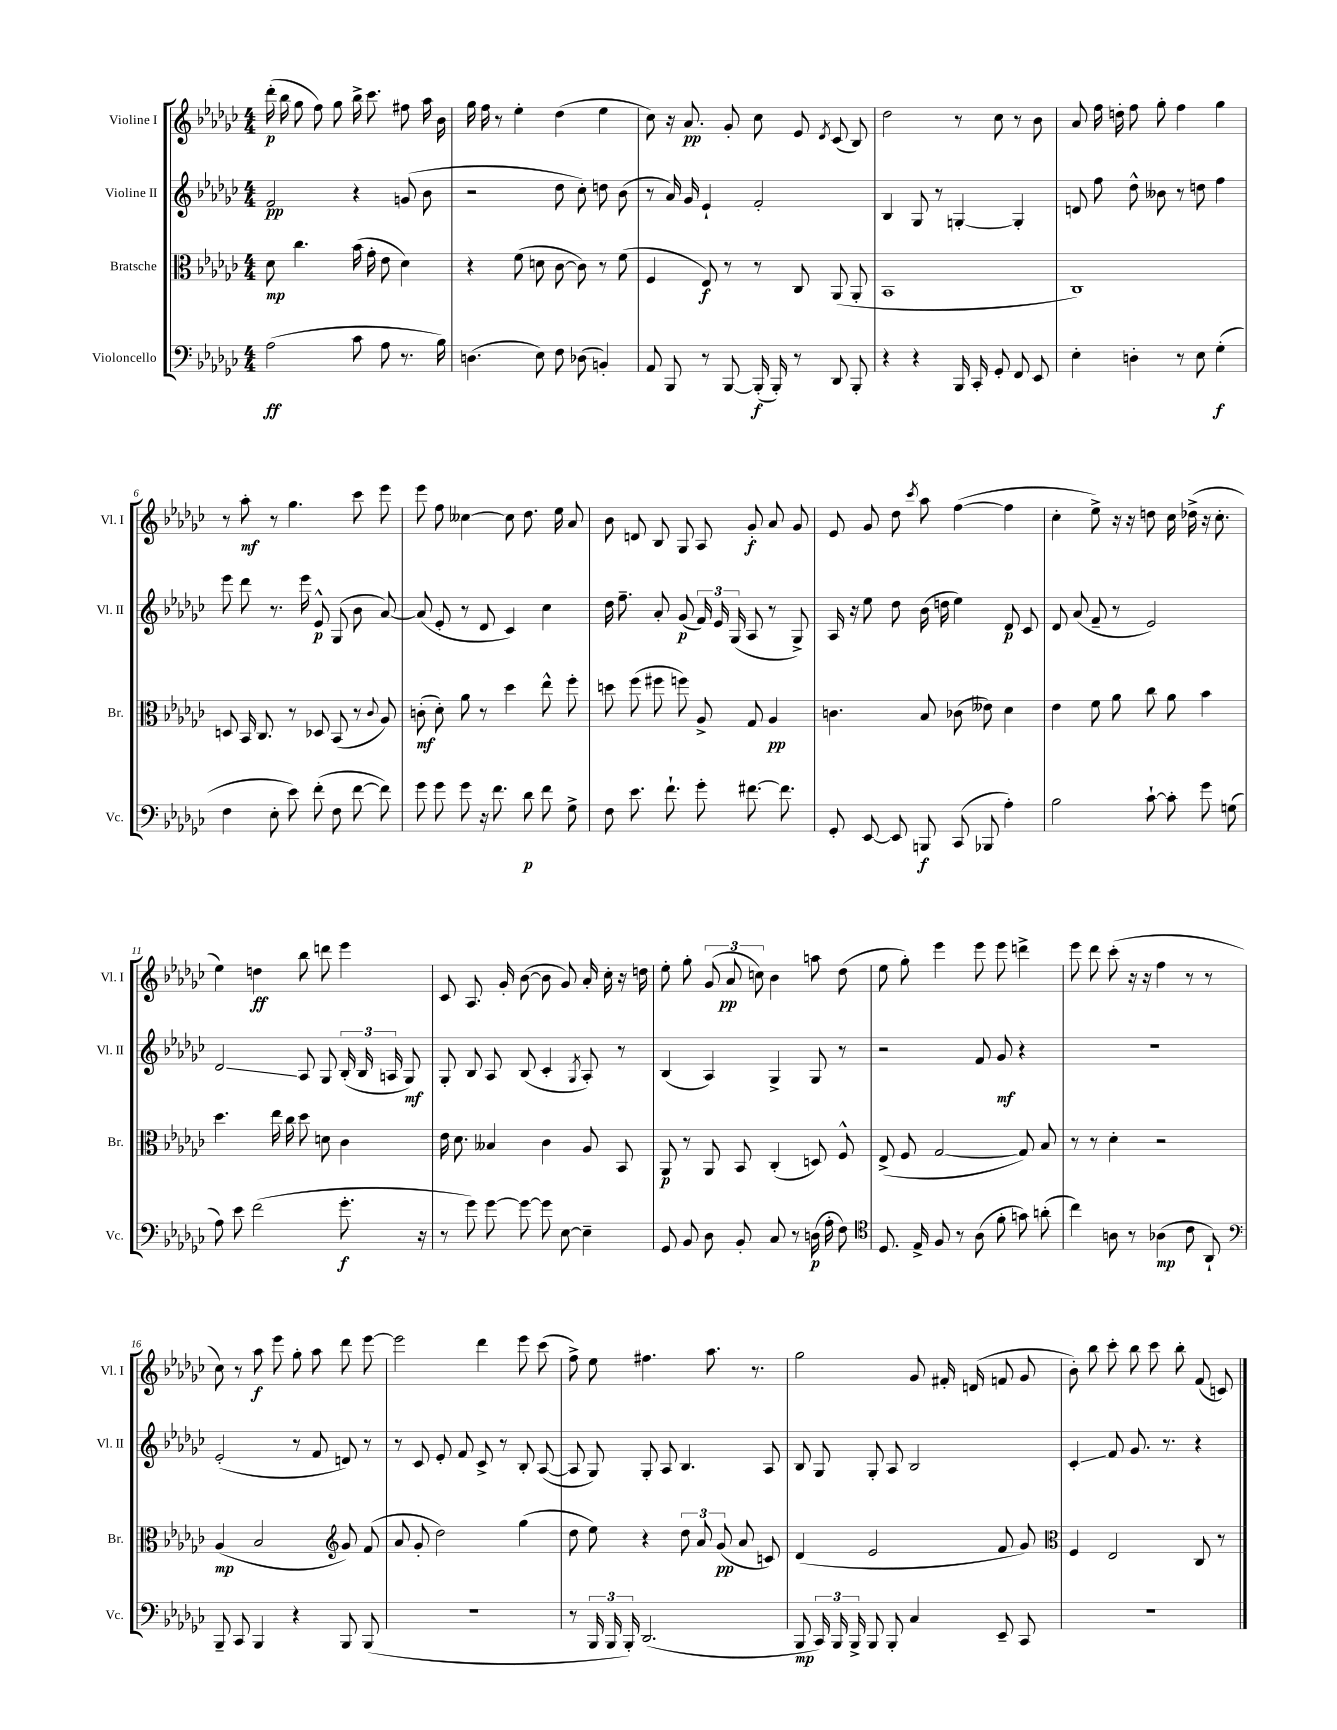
<<
\new StaffGroup <<
\new Staff = "s0" \with { instrumentName = "Violine I" shortInstrumentName = "Vl. I" } {
    \clef treble \key ges \major \numericTimeSignature \time 4/4
    \autoBeamOff des'''16-.\p( bes''16 ges''8 f''8) ges''8 bes''16-> ces'''8. fis''8 aes''16 bes'16 |
    ges''16 f''16 r8 ees''4-. des''4( ees''4 |
    ces''8) r16 aes'8.\pp ges'8-. ces''8 ees'8 \acciaccatura { des'8 } ces'8( bes8) |
    des''2 r8 ces''8 r8 bes'8 |
    aes'8 f''16 d''16-. f''8 ges''8-. f''4 ges''4 |
    r8 aes''8-.\mf r8 ges''4. ces'''8 ees'''8 |
    ees'''8 f''8 ceses''4~ ceses''8 des''8. ees''16 aes'8 |
    bes'8 d'8 bes8 ges8 aes8 ges'8-.\f aes'8 ges'8 |
    ees'8 ges'8 des''8 \acciaccatura { ces'''8 } aes''8 f''4~( f''4 |
    ces''4-. ees''8->) r16 r16 d''8 ces''16 des''16->( r16 ces''8.-. |
    ees''4) d''4\ff bes''8 d'''8 ees'''4 |
    ces'8 aes8. ges'16-. bes'8~( bes'8 ges'8) aes'16-. ces''16-. r16 d''16 |
    ees''8-. ges''8-. \tuplet 3/2 { ges'8( aes'8\pp c''8) } bes'4 a''8 des''8( |
    ees''8 ges''8-.) ees'''4 ees'''8 ees'''8 d'''4-> |
    ees'''8 des'''8 ces'''8-.( r16 r16 f''4 r8 r8 |
    ces''8) r8 aes''8\f ees'''8 ges''8-. aes''8 des'''8 ees'''8~ |
    ees'''2 des'''4 ees'''8 ces'''8( |
    f''8->) ees''8 fis''4. aes''8. r8. |
    ges''2 ges'8 fis'16-. d'16( f'8 ges'8 |
    bes'8-.) bes''8 ces'''8-. bes''8 ces'''8 bes''8-. f'8( c'8) \bar "|." |
}
\new Staff = "s1" \with { instrumentName = "Violine II" shortInstrumentName = "Vl. II" } {
    \clef treble \key ges \major \numericTimeSignature \time 4/4
    \autoBeamOff f'2\pp r4 g'8( bes'8 |
    r2 des''8 ces''8-.) d''8 bes'8( |
    r8 aes'16) ges'16 ees'4-! f'2-. |
    bes4 ges8 r8 g4~-. g4-. |
    d'8 f''8 des''8-^ beses'8 r8 d''8 f''4 |
    ees'''8 des'''8 r8. ees'''16 ees'8-^\p ges8( bes'8 aes'8~) |
    aes'8( ees'8-. r8 des'8 ces'4) ces''4 |
    des''16 f''8.-- aes'8-. ges'8\p( \tuplet 3/2 { f'16) ees'16 ges16( } aes8 r8 ges8->) |
    aes16 r16 ees''8 des''8 bes'16( d''16 ees''4) des'8\p ces'8 |
    des'8 aes'8( f'8-- r8 ees'2) |
    des'2\glissando aes8 ges8 \tuplet 3/2 { bes16-.( bes16 a16 } ges8\mf) |
    ges8-. bes8 aes8 bes8( ces'4-. \acciaccatura { ges8 } aes8-.) r8 |
    bes4( aes4) ges4-> ges8 r8 |
    r2 f'8 ges'8\mf r4 |
    r1 |
    ees'2-.( r8 f'8 d'8) r8 |
    r8 ces'8 ees'8-. f'8 ces'8-> r8 bes8-. aes8~( |
    aes8 ges8) ges8-. aes8 bes4. aes8 |
    bes8 ges8 ges8-. aes8 bes2 |
    ces'4-.\glissando f'8 ges'8. r8. r4 \bar "|." |
}
\new Staff = "s2" \with { instrumentName = "Bratsche" shortInstrumentName = "Br." } {
    \clef alto \key ges \major \numericTimeSignature \time 4/4
    \autoBeamOff des'8\mp ces''4. bes'16( ges'16-. ees'8 des'4) |
    r4 f'8( d'8 ces'8~ ces'8) r8 f'8( |
    f4 ees8\f) r8 r8 ces8 aes,8( aes,8-. |
    bes,1 |
    ces1) |
    d8 bes,16 ces8. r8 des8 bes,8( r8 \appoggiatura { ces'8 } aes8) |
    c'8-.\mf( des'8-.) aes'8 r8 des''4 ees''8-^ f''8-. |
    d''8 f''8( fis''8 f''8) aes8-> ges8 aes4\pp |
    c'4. bes8 ces'8( eeses'8) des'4 |
    ees'4 f'8 aes'8 ces''8 aes'8 bes'4 |
    des''4. ees''16 ces''16 des''8 d'8 ces'4 |
    ees'16 des'8. beses4 ces'4 aes8 bes,8 |
    aes,8\p r8 aes,8 bes,8 ces4-.( d8) f8-^ |
    ees8->( f8 ges2~ ges8) bes8 |
    r8 r8 des'4-. r2 |
    aes4\mp( bes2 \clef treble ges'8) f'8( |
    aes'8 ges'8-. des''2) ges''4( |
    des''8 ees''8) r4 \tuplet 3/2 { des''8 aes'8 ges'8\pp( } aes'8 c'8) |
    des'4( ees'2 f'8 ges'8) |
    \clef alto f4 ees2 ces8 r8 \bar "|." |
}
\new Staff = "s3" \with { instrumentName = "Violoncello" shortInstrumentName = "Vc." } {
    \clef bass \key ges \major \numericTimeSignature \time 4/4
    \autoBeamOff aes2\ff( ces'8 aes8 r8. bes16) |
    d4.( ees8) f8 des8( b,4-.) |
    aes,8 bes,,8 r8 bes,,8~ bes,,16-.\f( bes,,16-.) r8 des,8 bes,,8-. |
    r4 r4 bes,,16 ces,16-. ges,8-. f,8 ees,8 |
    ees4-. d4-. r8 ees8 ges4-.\f( |
    f4 ees8-. ees'8) f'8-.( f8 f'8~ f'8) |
    ges'8 ges'8 ges'8 r16 f'8. des'8\p f'8 ges8-> |
    f8 ees'8. f'8.-! ges'8-. fis'8.~ fis'8. |
    ges,8-. ees,8~ ees,8 b,,8\f ces,8( bes,,8 aes4-.) |
    bes2 ces'8~-! ces'8-. ges'8 g8( |
    aes8) ees'8 f'2( ges'8.-.\f r16 |
    r8 ges'8) ges'8~ ges'8~ ges'8 ees8~ ees4-- |
    ges,8 bes,8 des8 bes,8-. ces8 r8 d16\p( aes16-. f8) |
    \clef tenor des8. ees16-> f8 r8 aes8( f'8-. g'8) a'8-.( |
    ces''4) a8 r8 aes4\mp( ces'8 aes,8-!) |
    \clef bass bes,,8-- ces,8 bes,,4 r4 bes,,8 bes,,8( |
    r1 |
    r8 \tuplet 3/2 { bes,,16 bes,,16 bes,,16-.) } des,2.( |
    bes,,8\mp \tuplet 3/2 { ces,16) bes,,16 bes,,16-> } bes,,8 bes,,8-. ces4 ees,8-- ces,8 |
    r1 \bar "|." |
}
>>
>>
